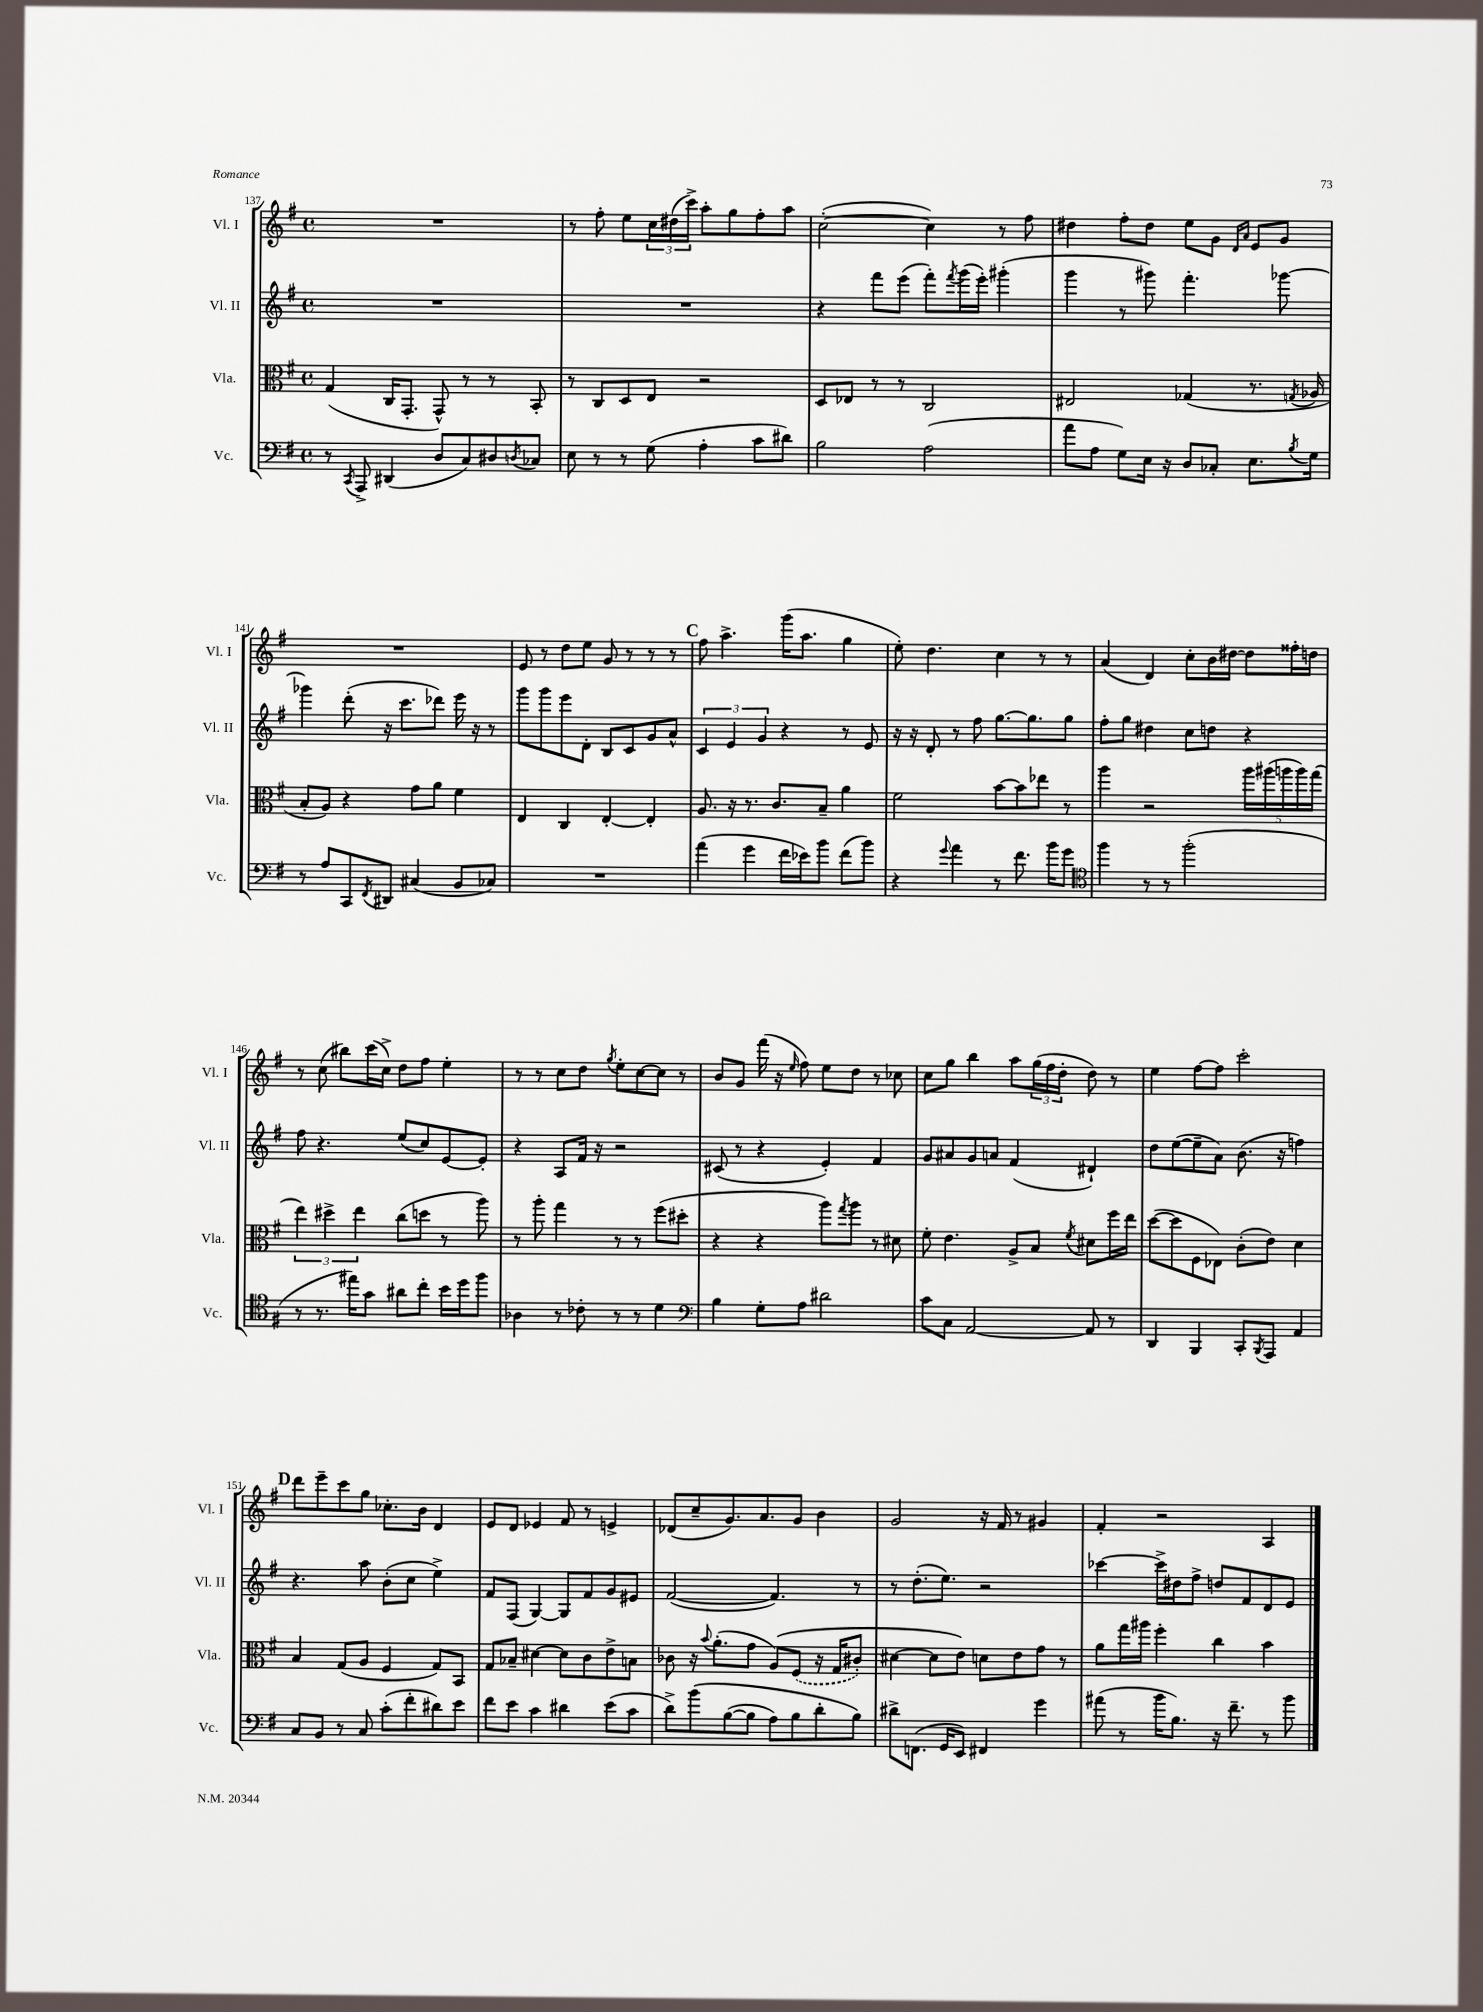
<<
\new StaffGroup <<
\new Staff = "s0" \with { instrumentName = "Vl. I" shortInstrumentName = "Vl. I" } {
    \clef treble \key g \major \defaultTimeSignature \time 4/4
    R1 |
    r8 fis''8-. e''8 \tuplet 3/2 { c''16 dis''16( c'''16->) } a''8-. g''8 fis''8-. a''8 |
    c''2~-.( c''4) r8 fis''8 |
    dis''4 fis''8-. dis''8 e''8 g'8 \grace { d'16 a'16 } e'8 g'8 |
    R1 |
    e'8 r8 d''8 e''8 g'8 r8 r8 r8 |
    \mark \markup { \bold "C" } fis''8 a''4.-> g'''16( a''8. g''4 |
    e''8-.) d''4. c''4 r8 r8 |
    a'4( d'4) c''8-. b'16 dis''16~ dis''8 fisis''16-. d''16 |
    r8 c''8( bis''8) c'''16( c''16->) d''8 fis''8 e''4-. |
    r8 r8 c''8 d''8 \acciaccatura { g''8 } e''8-. c''8~ c''8 r8 |
    b'8 g'8 fis'''16( r16 \grace { e''16 } fis''8) e''8 d''8 r8 ces''8 |
    c''8 g''8 b''4 a''8 \tuplet 3/2 { g''16( fis''16 d''16-. } d''8) r8 |
    e''4 fis''8~ fis''8 c'''2-. |
    \mark \markup { \bold "D" } d'''8 e'''8-- c'''8 g''8 ces''8.-. b'16 d'4 |
    e'8 d'8 ees'4 fis'8 r8 e'4-> |
    des'8( c''8-- g'8.) a'8. g'8 b'4 |
    g'2 r16 fis'16 r8 gis'4 |
    fis'4-. r2 a4 \bar "|." |
}
\new Staff = "s1" \with { instrumentName = "Vl. II" shortInstrumentName = "Vl. II" } {
    \clef treble \key g \major \defaultTimeSignature \time 4/4
    R1 |
    R1 |
    r4 fis'''8 e'''8( fis'''8-.) \acciaccatura { fis'''8 } g'''16( e'''16-.) gis'''4-.( |
    g'''4 r8 gis'''8) fis'''4.-. ges'''8~ |
    ges'''4 d'''8-.( r16 c'''8. des'''8) e'''16 r16 r8 |
    g'''8 g'''8 e'''8 d'8-. b8 c'8 g'8 a'8-^ |
    \mark \markup { \bold "C" } \tuplet 3/2 { c'4 e'4 g'4 } r4 r8 e'8 |
    r16 r16 d'8-. r8 fis''8 g''8.~ g''8. g''8 |
    fis''8-. g''8 dis''4 c''8 d''8 r4 |
    fis''8 r4. e''8( c''8) e'8~ e'8-. |
    r4 a8 fis'16 r16 r2 |
    cis'8( r8 r4 e'4-.) fis'4 |
    g'8 ais'8 g'8 a'8 fis'4( dis'4-!) |
    d''8 e''8~( e''8-- a'8) b'8.( r16 f''4) |
    \mark \markup { \bold "D" } r4. a''8 b'8-.( c''8 e''4->) |
    fis'8 fis8( g4~) g8 fis'8 g'8 eis'8 |
    fis'2~( fis'4.) r8 |
    r8 d''8.-.( e''8.) r2 |
    ces'''4~ ces'''16-> dis''16 fis''8-> d''8 fis'8 d'8 e'8 \bar "|." |
}
\new Staff = "s2" \with { instrumentName = "Vla." shortInstrumentName = "Vla." } {
    \clef alto \key g \major \defaultTimeSignature \time 4/4
    g4( c16 g,8.-. g,8-^) r8 r8 b,8-. |
    r8 c8 d8 e8 r2 |
    d8 ees8 r8 r8 c2 |
    eis2 ges4( r8. \acciaccatura { g8 } aes16 |
    b8-. a8) r4 g'8 a'8 fis'4 |
    e4 c4 e4~-. e4-. |
    \mark \markup { \bold "C" } a8. r16 r8. c'8. b8-- a'4 |
    fis'2 b'8~ b'8 ees''8 r8 |
    a''4 r2 \tuplet 5/4 { a''16 ais''16( a''16 a''16) g''16( } |
    \tuplet 3/2 { e''4) dis''4-> e''4 } c''8( d''8 r8 a''8) |
    r8 a''8-. g''4 r8 r8 fis''8( dis''8-. |
    r4 r4 a''8) \acciaccatura { g''8 } a''8 r8 dis'8 |
    fis'8-. e'4. a8-> b8 \acciaccatura { fis'8 } dis'8 fis''16 e''16 |
    d''8~( d''8 fis8 ees8) c'8-.( e'8) d'4 |
    \mark \markup { \bold "D" } b4 g8( a8 fis4 g8) b,8 |
    g8 bes8-- dis'4~ dis'8 c'8 e'8-> b8 |
    ces'8 r16 \appoggiatura { b'8 } a'8.-.( g'8 a8)\( \once \slurDashed fis8( r16 g16 cis'8-.) |
    dis'4~ dis'8 e'8\) d'8 e'8 g'8 r8 |
    a'8 g''16 ais''16 fis''4-. c''4 b'4 \bar "|." |
}
\new Staff = "s3" \with { instrumentName = "Vc." shortInstrumentName = "Vc." } {
    \clef bass \key g \major \defaultTimeSignature \time 4/4
    r8 \acciaccatura { c,8 } a,,8-> dis,4( d8 c8) dis8 \acciaccatura { d8 } ces8 |
    e8 r8 r8 g8( a4-. c'8 dis'8) |
    b2 a2( |
    a'8 a8 g8) e16 r16 d8 ces8-. e8. \acciaccatura { b8 } g16 |
    r8 a8 c,8 \acciaccatura { fis,8 } dis,8 cis4( b,8 ces8) |
    R1 |
    \mark \markup { \bold "C" } a'4( g'4 fis'16 ees'16) b'8 fis'8( b'8) |
    r4 \appoggiatura { g'8 } a'4 r8 fis'8. b'16 g'8 |
    \clef tenor fis''4 r8 r8 fis''2-.( |
    r8 r8. eis''16) g'8 ais'8 c''8-. b'16 d''16 fis''8 |
    aes4 r8 ces'8-. r8 r8 d'4 |
    \clef bass b4 g8-. a8 dis'2 |
    c'8 c8 a,2~ a,8 r8 |
    d,4 b,,4 c,8-. \acciaccatura { b,,8 } a,,8 a,4 |
    \mark \markup { \bold "D" } c8 b,8 r8 c8 c'8-.( fis'8-. dis'8) e'8 |
    fis'8 e'8 c'4 dis'4 e'8( c'8 |
    d'8->) b'8\( b8~( b8 a8) b8 d'8-. b8\) |
    dis'8-> f,8.( g,16 e,8) fis,4 g'4 |
    ais'8( r8 b'16 b8.) r16 fis'8.-- r8 b'8 \bar "|." |
}
>>
>>
\layout { \context { \Score currentBarNumber = #137 } }
